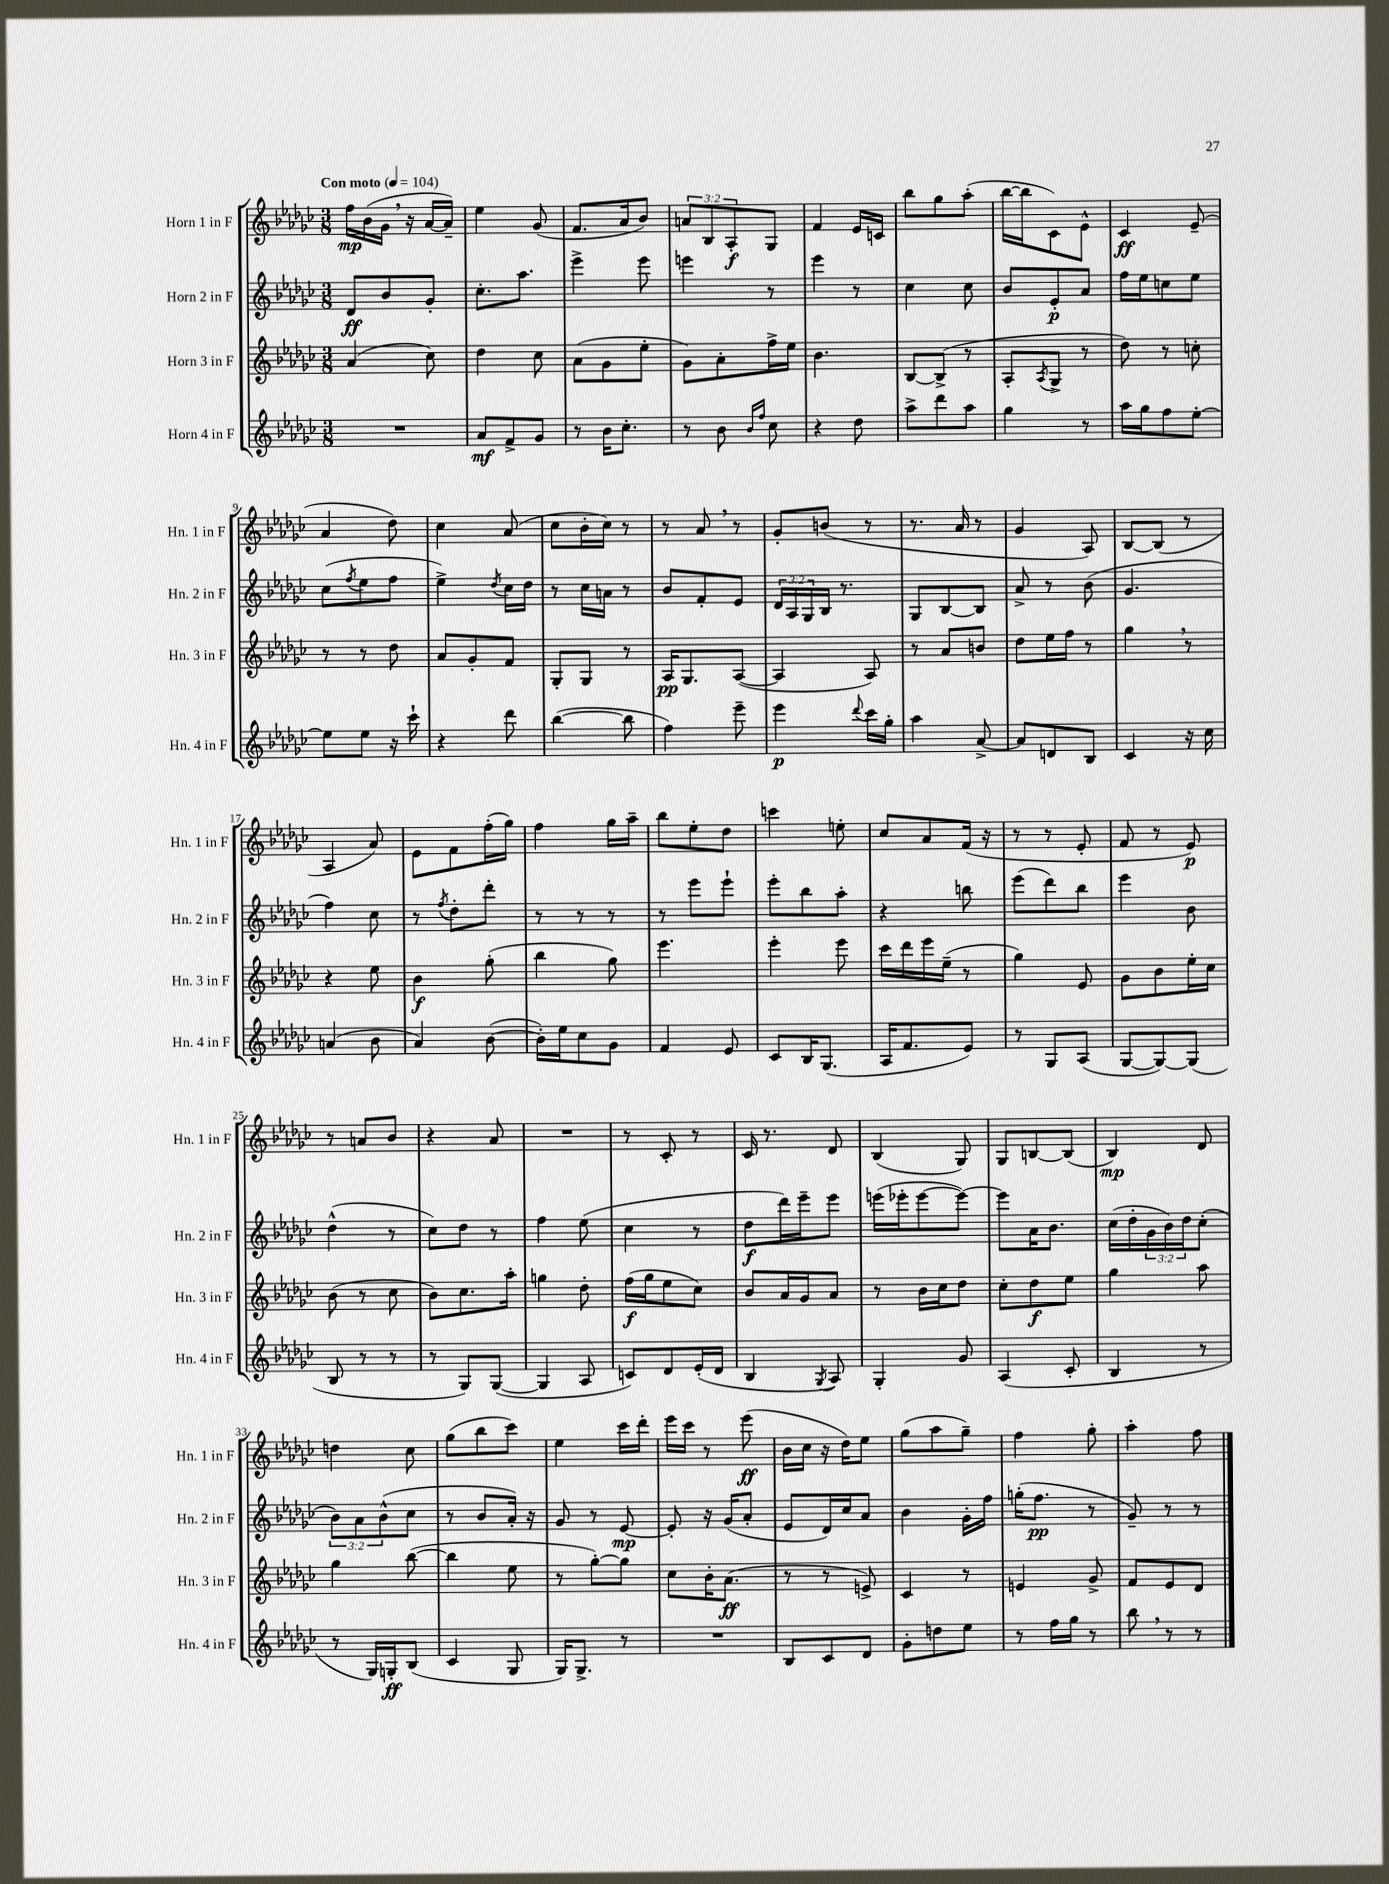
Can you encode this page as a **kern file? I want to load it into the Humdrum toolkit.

**kern	**dynam	**kern	**dynam	**kern	**dynam	**kern	**dynam
*part4	*part4	*part3	*part3	*part2	*part2	*part1	*part1
*staff4	*staff4	*staff3	*staff3	*staff2	*staff2	*staff1	*staff1
*I"Horn 4 in F	*	*I"Horn 3 in F	*	*I"Horn 2 in F	*	*I"Horn 1 in F	*
*I'Hn. 4 in F	*	*I'Hn. 3 in F	*	*I'Hn. 2 in F	*	*I'Hn. 1 in F	*
*clefG2	*	*clefG2	*	*clefG2	*	*clefG2	*
*k[b-e-a-d-g-c-]	*	*k[b-e-a-d-g-c-]	*	*k[b-e-a-d-g-c-]	*	*k[b-e-a-d-g-c-]	*
*M3/8	*	*M3/8	*	*M3/8	*	*M3/8	*
*MM104	*	*MM104	*	*MM104	*	*MM104	*
=1	=1	=1	=1	=1	=1	=1	=1
!	!	!	!	!	!	!LO:TX:a:B:t=Con moto	!
4.r	.	(4a-/	.	8d-/L	ff	16ff\LL	mp
.	.	.	.	.	.	(16b-\	.
.	.	.	.	8b-/	.	16g-,\JJ	.
.	.	.	.	.	.	16r	.
.	.	8cc-\)	.	8g-'/J	.	[16a-/LL	.
.	.	.	.	.	.	16a-~/JJ])	.
=2	=2	=2	=2	=2	=2	=2	=2
8a-/L	mf	4dd-\	.	8.cc-'\L	.	4ee-\	.
8f^/	.	.	.	.	.	.	.
.	.	.	.	8.aa-\J	.	.	.
8g-/J	.	8cc-\	.	.	.	(8g-/	.
=3	=3	=3	=3	=3	=3	=3	=3
8r	.	(8a-\L	.	4eee-^\	.	8.f/L	.
16b-\KL	.	8g-\	.	.	.	.	.
8.cc-'\J	.	.	.	.	.	16a-/k	.
.	.	8ee-'\J	.	8eee-\	.	8b-/J)	.
=4	=4	=4	=4	=4	=4	=4	=4
8r	.	8g-\L)	.	4eeen\	.	12an/L	.
.	.	.	.	.	.	12B-/	.
8b-\	.	8a-'\	.	.	.	.	.
.	.	.	.	.	.	12A-'/	f
16qqb-/LL	.	.	.	.	.	.	.
16qqff/JJ	.	.	.	.	.	.	.
8cc-\	.	16ff^\L	.	8r	.	8G-/J	.
.	.	16ee-\JJ	.	.	.	.	.
=5	=5	=5	=5	=5	=5	=5	=5
4r	.	4.b-\	.	4eee-\	.	4f/	.
8dd-\	.	.	.	8r	.	16e-/LL	.
.	.	.	.	.	.	16cn/JJ	.
=6	=6	=6	=6	=6	=6	=6	=6
8aa-^\L	.	[8B-/L	.	4cc-\	.	8bb-\L	.
8ddd-\	.	(8B-^/J]	.	.	.	8gg-\	.
8aa-\J	.	8r	.	8cc-\	.	(8aa-'\J	.
=7	=7	=7	=7	=7	=7	=7	=7
4gg-\	.	8A-'/L	.	8b-/L	.	[16bb-\LL	.
.	.	.	.	.	.	16bb-\J]	.
.	.	8qA-/	.	.	.	.	.
.	.	8G-^/J	.	8e-'/	p	8c-\)	.
8r	.	8r	.	8a-/J	.	8e-^^\J	.
=8	=8	=8	=8	=8	=8	=8	=8
16aa-\LL	.	8dd-\)	.	16ff\LL	.	4c-/	ff
16gg-\J	.	.	.	16ee-\J	.	.	.
8ff\	.	8r	.	8ccn\	.	.	.
[8ee-'\J	.	8ccn'\	.	8ee-\J	.	(8e-~/	.
!!LO:LB:g=z
=9	=9	=9	=9	=9	=9	=9	=9
8ee-\L]	.	8r	.	(8cc-\L	.	4a-/	.
.	.	.	.	8qff/	.	.	.
8ee-\J	.	8r	.	8ee-\	.	.	.
16r	.	8dd-\	.	8ff\J	.	8dd-\)	.
16ccc-`\	.	.	.	.	.	.	.
=10	=10	=10	=10	=10	=10	=10	=10
4r	.	8a-/L	.	4ee-^\)	.	4cc-\	.
.	.	8g-'/	.	.	.	.	.
.	.	.	.	8qdd-/	.	.	.
8ddd-\	.	8f/J	.	16cc-\LL	.	(8a-/	.
.	.	.	.	16dd-\JJ	.	.	.
=11	=11	=11	=11	=11	=11	=11	=11
([4bb-\	.	8G-'/L	.	8r	.	8cc-\L	.
.	.	8G-/J	.	16cc-\LL	.	16b-'\L	.
.	.	.	.	16an\JJ	.	16cc-\JJ)	.
8bb-\]	.	8r	.	8r	.	8r	.
=12	=12	=12	=12	=12	=12	=12	=12
4ff\)	.	16A-/KL	pp	8b-/L	.	8r	.
.	.	8.G-/	.	.	.	.	.
.	.	.	.	8f'/	.	8a-,/	.
8eee-~\	.	([8A-/J	.	8e-/J	.	8r	.
=13	=13	=13	=13	=13	=13	=13	=13
4eee-\	p	4A-/]	.	24d-/LL	.	8g-'/L	.
.	.	.	.	24A-/	.	.	.
.	.	.	.	24G-/	.	.	.
.	.	.	.	16B-/JJ	.	(8bn/J	.
.	.	.	.	8.r	.	.	.
8qqddd-/	.	.	.	.	.	.	.
16ccc-\LL	.	8A-/)	.	.	.	8r	.
16gg-'\JJ	.	.	.	.	.	.	.
=14	=14	=14	=14	=14	=14	=14	=14
4aa-\	.	8r	.	8G-/L	.	8.r	.
.	.	8a-/L	.	[8B-/	.	.	.
.	.	.	.	.	.	16a-/	.
[8a-^/	.	8bn/J	.	8B-/J]	.	8r	.
=15	=15	=15	=15	=15	=15	=15	=15
8a-/L]	.	8dd-\L	.	8a-^/	.	4g-/	.
8dn/	.	16ee-\L	.	8r	.	.	.
.	.	16ff\JJ	.	.	.	.	.
8B-/J	.	8r	.	(8b-\	.	8A-/)	.
=16	=16	=16	=16	=16	=16	=16	=16
4c-/	.	4gg-,\	.	4.g-/	.	[8B-/L	.
.	.	.	.	.	.	(8B-/J]	.
16r	.	8r	.	.	.	8r	.
16cc-\	.	.	.	.	.	.	.
!!LO:LB:g=z
=17	=17	=17	=17	=17	=17	=17	=17
(4an/	.	4r	.	4ff\)	.	4A-/	.
8b-\	.	8ee-\	.	8cc-\	.	8a-/)	.
=18	=18	=18	=18	=18	=18	=18	=18
4a-/)	.	4b-\	f	8r	.	8e-\L	.
.	.	.	.	8qff/	.	.	.
.	.	.	.	8dd-'\L	.	8f\	.
([8b-\	.	(8gg-'\	.	8ddd-'\J	.	(16ff'\L	.
.	.	.	.	.	.	16gg-\JJ)	.
=19	=19	=19	=19	=19	=19	=19	=19
16b-'\LL])	.	4bb-\	.	8r	.	4ff\	.
16ee-\J	.	.	.	.	.	.	.
8cc-\	.	.	.	8r	.	.	.
8g-\J	.	8gg-\)	.	8r	.	16gg-\LL	.
.	.	.	.	.	.	16aa-~\JJ	.
=20	=20	=20	=20	=20	=20	=20	=20
4f/	.	4.eee-\	.	8r	.	8bb-\L	.
.	.	.	.	8eee-\L	.	8ee-'\	.
8e-/	.	.	.	8eee-`\J	.	8dd-\J	.
=21	=21	=21	=21	=21	=21	=21	=21
8c-/L	.	4eee-'\	.	8eee-'\L	.	4cccn\	.
16B-/K	.	.	.	8bb-\	.	.	.
(8.G-/J	.	.	.	.	.	.	.
.	.	8eee-\	.	8aa-'\J	.	8een'\	.
=22	=22	=22	=22	=22	=22	=22	=22
16A-/KL	.	16ccc-\LL	.	4r	.	8cc-/L	.
8.f/	.	16ddd-\	.	.	.	.	.
.	.	16eee-\	.	.	.	8a-/	.
.	.	(16ee-~\JJ	.	.	.	.	.
8e-/J)	.	8r	.	8bbn\	.	(16f/Jk	.
.	.	.	.	.	.	16r	.
=23	=23	=23	=23	=23	=23	=23	=23
8r	.	4gg-\)	.	(8eee-\L	.	8r	.
8G-/L	.	.	.	8ddd-\)	.	8r	.
(8A-/J	.	8e-/	.	8bb-\J	.	8e-'/	.
=24	=24	=24	=24	=24	=24	=24	=24
[8G-/L	.	8g-\L	.	4eee-\	.	8f/	.
8G-/_)	.	8b-\	.	.	.	8r	.
(8G-/J]	.	16ee-'\L	.	8b-\	.	8e-/)	p
.	.	16cc-\JJ	.	.	.	.	.
!!LO:LB:g=z
=25	=25	=25	=25	=25	=25	=25	=25
8B-/	.	(8b-\	.	(4dd-^^\	.	8r	.
8r	.	8r	.	.	.	8an/L	.
8r	.	8cc-\	.	8r	.	8b-/J	.
=26	=26	=26	=26	=26	=26	=26	=26
8r	.	8b-\L)	.	8cc-\L)	.	4r	.
8G-/L)	.	8.cc-\	.	8dd-\J	.	.	.
([8G-/J	.	.	.	8r	.	8a-/	.
.	.	16aa-'\Jk	.	.	.	.	.
=27	=27	=27	=27	=27	=27	=27	=27
4G-/]	.	4ggn\	.	4ff\	.	4.r	.
8A-/	.	8dd-'\	.	(8ee-\	.	.	.
=28	=28	=28	=28	=28	=28	=28	=28
8cn/L)	.	(16ff\LL	f	4cc-\	.	8r	.
.	.	16gg-\J	.	.	.	.	.
8d-/	.	8ee-\	.	.	.	8c-'/	.
(16e-'/L	.	8cc-\J)	.	8r	.	8r	.
16d-/JJ	.	.	.	.	.	.	.
=29	=29	=29	=29	=29	=29	=29	=29
4B-/	.	8b-/L	.	8dd-\L	f	16c-/	.
.	.	.	.	.	.	8.r	.
.	.	16a-/L	.	16ddd-\L)	.	.	.
.	.	16g-/J	.	16eee-~\J	.	.	.
8qG-/	.	.	.	.	.	.	.
8A-/)	.	8a-/J	.	8eee-\J	.	8d-/	.
=30	=30	=30	=30	=30	=30	=30	=30
4G-'/	.	8r	.	(16eeen\LL	.	(4B-/	.
.	.	.	.	16eee-X'\J	.	.	.
.	.	16b-\LL	.	[8eee-\	.	.	.
.	.	16cc-\J	.	.	.	.	.
8g-/	.	8dd-\J	.	8eee-\J_)	.	8G-/)	.
=31	=31	=31	=31	=31	=31	=31	=31
(4A-/	.	8cc-'\L	.	8eee-\L]	.	8G-/L	.
.	.	8dd-\	f	16a-\K	.	[8Bn/	.
.	.	.	.	8.b-\J	.	.	.
8c-'/	.	8ee-\J	.	.	.	(8B/J]	.
=32	=32	=32	=32	=32	=32	=32	=32
4B-/	.	4gg-\	.	(16cc-\LL	.	4B-/)	mp
.	.	.	.	16dd-'\	.	.	.
.	.	.	.	24g-\	.	.	.
.	.	.	.	24b-\)	.	.	.
.	.	.	.	24dd-\J	.	.	.
8r	.	8aa-\	.	(8cc-'\J	.	8d-/	.
!!LO:LB:g=z
=33	=33	=33	=33	=33	=33	=33	=33
8r	.	4gg-\	.	12b-\L)	.	4ddn\	.
.	.	.	.	12a-\	.	.	.
16G-/LL)	.	.	.	.	.	.	.
.	.	.	.	(12b-^^\	.	.	.
16Gn'/J	ff	.	.	.	.	.	.
(8B-/J	.	([8bb-\	.	8cc-\J	.	8cc-\	.
=34	=34	=34	=34	=34	=34	=34	=34
4c-/	.	4bb-\]	.	8r	.	(8gg-\L	.
.	.	.	.	8b-/L	.	8bb-\	.
8G-/	.	8ee-\	.	16a-'/Jk)	.	8ccc-\J)	.
.	.	.	.	16r	.	.	.
=35	=35	=35	=35	=35	=35	=35	=35
16G-/KL)	.	8r	.	8g-/	.	4ee-\	.
8.G-^/J	.	.	.	.	.	.	.
.	.	[8gg-'\L)	.	8r	.	.	.
8r	.	8gg-\J]	.	[8e-/	mp	16ccc-\LL	.
.	.	.	.	.	.	16ddd-'\JJ	.
=36	=36	=36	=36	=36	=36	=36	=36
4.r	.	8cc-\L	.	8e-'/]	.	16eee-\LL	.
.	.	.	.	.	.	16ccc-\JJ	.
.	.	16b-'\K	.	16r	.	8r	.
.	.	(8.a-\J	ff	(16g-/KL	.	.	.
.	.	.	.	8a-'/J	.	(8eee-\	ff
=37	=37	=37	=37	=37	=37	=37	=37
8B-/L	.	8r	.	8e-/L	.	16b-\LL	.
.	.	.	.	.	.	16cc-\JJ	.
8c-/	.	8r	.	16d-/L)	.	16r	.
.	.	.	.	16cc-/J	.	16dd-\KL)	.
8d-/J	.	8en^/)	.	8a-/J	.	8ee-\J	.
=38	=38	=38	=38	=38	=38	=38	=38
8g-'\L	.	4c-/	.	4b-\	.	(8gg-\L	.
8ddn\	.	.	.	.	.	8aa-\	.
8ee-\J	.	8r	.	16g-'\LL	.	8gg-~\J)	.
.	.	.	.	16ff\JJ	.	.	.
=39	=39	=39	=39	=39	=39	=39	=39
8r	.	4en/	.	(16ggn'\KL	.	4ff\	.
.	.	.	.	8.ff\J	pp	.	.
16ff\LL	.	.	.	.	.	.	.
16gg-\JJ	.	.	.	.	.	.	.
8r	.	8g-^/	.	8r	.	8gg-'\	.
=40	=40	=40	=40	=40	=40	=40	=40
8bb-,\	.	8f/L	.	8g-~/)	.	4aa-'\	.
8r	.	8e-/	.	8r	.	.	.
8r	.	8d-/J	.	8r	.	8ff\	.
==	==	==	==	==	==	==	==
*-	*-	*-	*-	*-	*-	*-	*-
